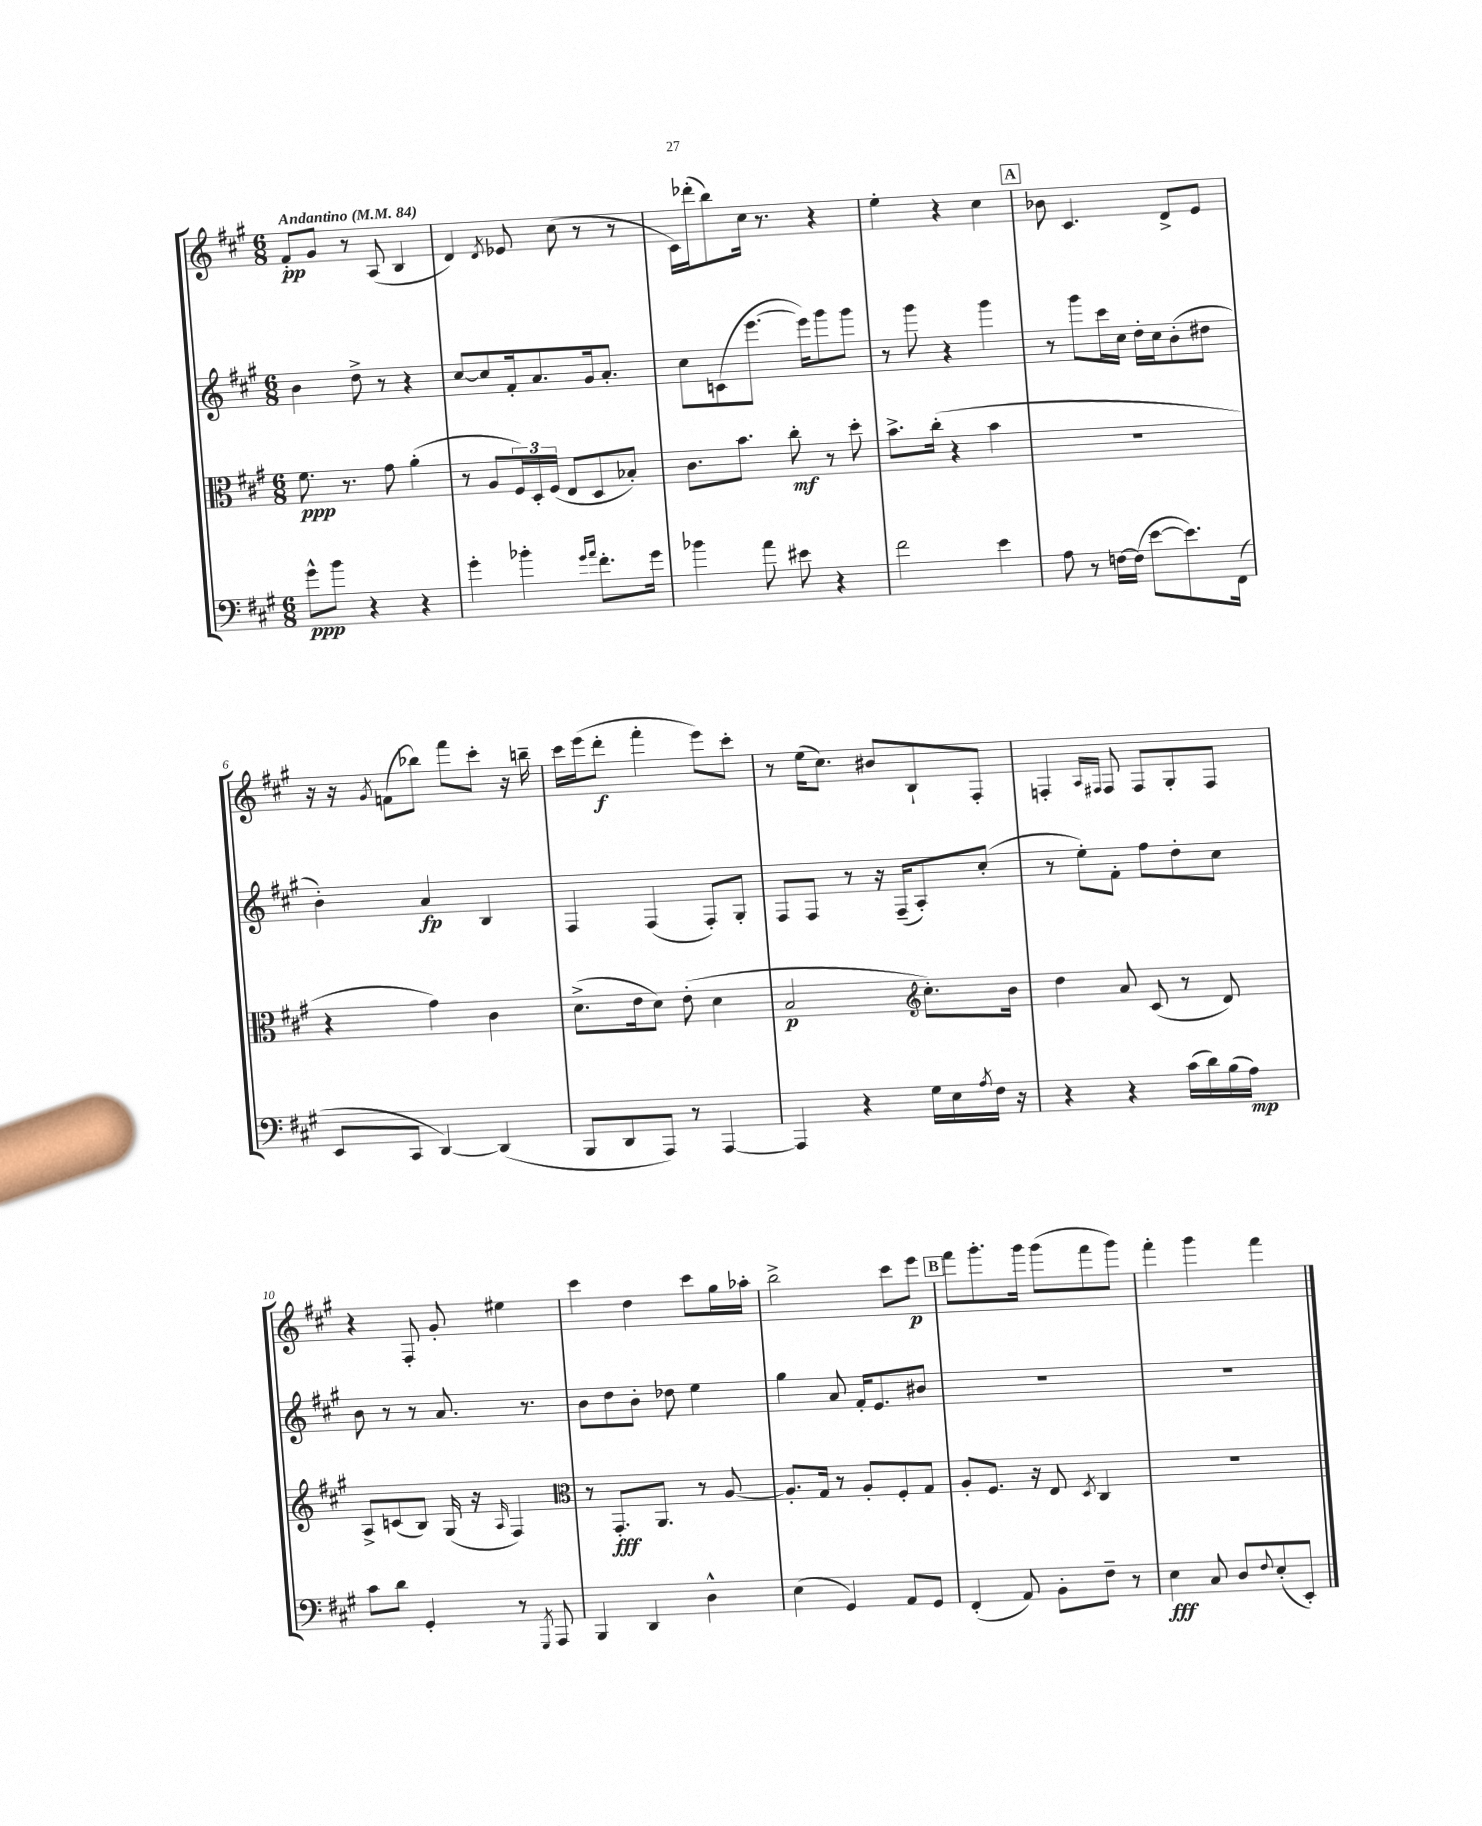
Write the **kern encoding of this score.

**kern	**kern	**kern	**kern
*staff4	*staff3	*staff2	*staff1
*clefF4	*clefC3	*clefG2	*clefG2
*k[f#c#g#]	*k[f#c#g#]	*k[f#c#g#]	*k[f#c#g#]
*M6/8	*M6/8	*M6/8	*M6/8
*MM84	*MM84	*MM84	*MM84
8g#^^\L	8.f#\	4b\	8f#'/L
8b\J	.	.	8g#/J
.	8.r	.	.
4r	.	8dd^\	8r
.	8g#\	8r	(8A/
4r	(4a'\	4r	4B/
=	=	=	=
4g#'\	8r	[8cc#/L	4d/)
.	8A/L	8cc#/]	.
.	.	.	8qd/
4b-'\	24F#/L)	16f#'/k	8e-/
.	24D'/	.	.
.	.	8.a/	.
.	(24F#/JJ	.	.
.	8E/L	.	(8cc#\
16qqg#/LL	.	.	.
16qqa/JJ	.	.	.
8.f#'\L	8D/	16g#/k	8r
.	.	8.a'/J	.
.	8B-'/J)	.	8r
16g#\Jk	.	.	.
=	=	=	=
4b-\	8.c#\L	8cc#\L	16c#\LL)
.	.	.	(16ddd-'\J
.	.	(8c\	8bb\)
.	8.b\J	.	.
8a\	.	[8.eee\J	16cc#\Jk
.	.	.	8.r
8e#\	8cc#'\	.	.
.	.	16eee\]LK)	.
4r	8r	8ggg#\	4r
.	8dd'\	8ggg#\J	.
=	=	=	=
2f#\	8.b^\L	8r	4ee'\
.	.	8ggg#\	.
.	(16cc#'\Jk	.	.
.	4r	4r	4r
4e\	4b\	4ggg#\	4cc#\
=	=	=	=
8A\	2.r	8r	8b-\
8r	.	8ggg#\L	4.c#/
[16F\LL	.	16ccc#\L	.
(16F\]JJ	.	16cc#\JJ	.
[8e\L	.	16dd'\LL	.
.	.	16cc#\J	.
8.e\])	.	(8b'\	8d^/L
.	.	8dd#\J	8e/J
(16FF#\Jk	.	.	.
=	=	=	=
8EE/L	4r	4b'\)	16r
.	.	.	16r
.	.	.	8qg#/
8CC#/J	.	.	(8f\L
[4DD/)	4g#\)	4a/	8bb-\J)
.	.	.	8fff#\L
(4DD/]	4c#\	4B/	8ccc#'\J
.	.	.	16r
.	.	.	16bb~\
=	=	=	=
8BBB/L	(8.d^\L	4F#/	16ccc#\LL
.	.	.	(16eee\J
8DD/	.	.	8ddd'\J
.	16e\k	.	.
8AAA/J)	8d\J)	(4F#/	4fff#'\
8r	(8e'\	.	.
[4AAA/	4d\	8F#'/L)	8eee\L)
.	.	8G#'/J	8ccc#'\J
=	=	=	=
4AAA/]	2B/	8F#/L	8r
.	.	8F#/J	(16ee\LK
.	.	.	8.cc#\J)
4r	.	8r	.
.	.	16r	8b#/L
.	.	(16F#~/LK	.
*	*clefG2	*	*
16G#\LL	8.cc#'\L)	8A'/)	8B`/
16E\	.	.	.
8qA/	.	.	.
16F#\JJ	.	(8cc#'/J	8F#'/J
16r	16b\Jk	.	.
=	=	=	=
4r	4dd\	8r	4F'/
.	.	8ee'\L)	.
.	.	.	16qqA/LL
.	.	.	16qqF#/JJ
4r	8a/	8f#'\J	8F#/
.	(8c#/	8ff#\L	8F#/L
(16c#\LL	8r	8dd'\	8G#'/
16d\)	.	.	.
(16B\	8d/)	8cc#\J	8F#/J
16A\JJ)	.	.	.
=	=	=	=
8c#\L	8A^/L	8b\	4r
8d\J	(8c/	8r	.
4GG#'/	8B/J)	8r	8F#'/
.	(16G#/	8.a/	8g#'/
.	16r	.	.
.	16qqA/	.	.
8r	4F#/)	.	4ee#\
.	.	8.r	.
8qGGG#/	.	.	.
8AAA/	.	.	.
=	=	=	=
*	*clefC3	*	*
4BBB/	8r	8b\L	4ccc#\
.	8.GG#'/L	8dd\	.
4DD/	.	8b'\J	4dd\
.	8.AA/J	.	.
.	.	8dd-\	.
4D^^\	8r	4ee\	8ccc#\L
.	[8A/	.	16gg#\L
.	.	.	16aa-'\JJ
=	=	=	=
(4E\	8.A'/]L	4gg#\	2bb^\
.	16G#/Jk	.	.
4GG#/)	8r	8a/	.
.	8A'/L	16f#'/LK	.
.	.	8.e/	.
8AA/L	8F#'/	.	8ccc#\L
8GG#/J	8G#/J	8b#/J	8eee\J
=	=	=	=
(4FF#'/	8A'/L	2.r	8fff#\L
.	8.F#/J	.	8.ggg#'\
8AA/)	.	.	.
.	16r	.	16ggg#\Jk
8BB'\L	8E/	.	(8ggg#\L
.	8qD/	.	.
8F#~\J	4C#/	.	8fff#\
8r	.	.	8ggg#\J)
=	=	=	=
4E\	2.r	2.r	4fff#'\
8C#/	.	.	4ggg#\
8D/L	.	.	.
8qqF#/	.	.	.
(8E'/	.	.	4fff#\
8EE'/J)	.	.	.
==	==	==	==
*-	*-	*-	*-
